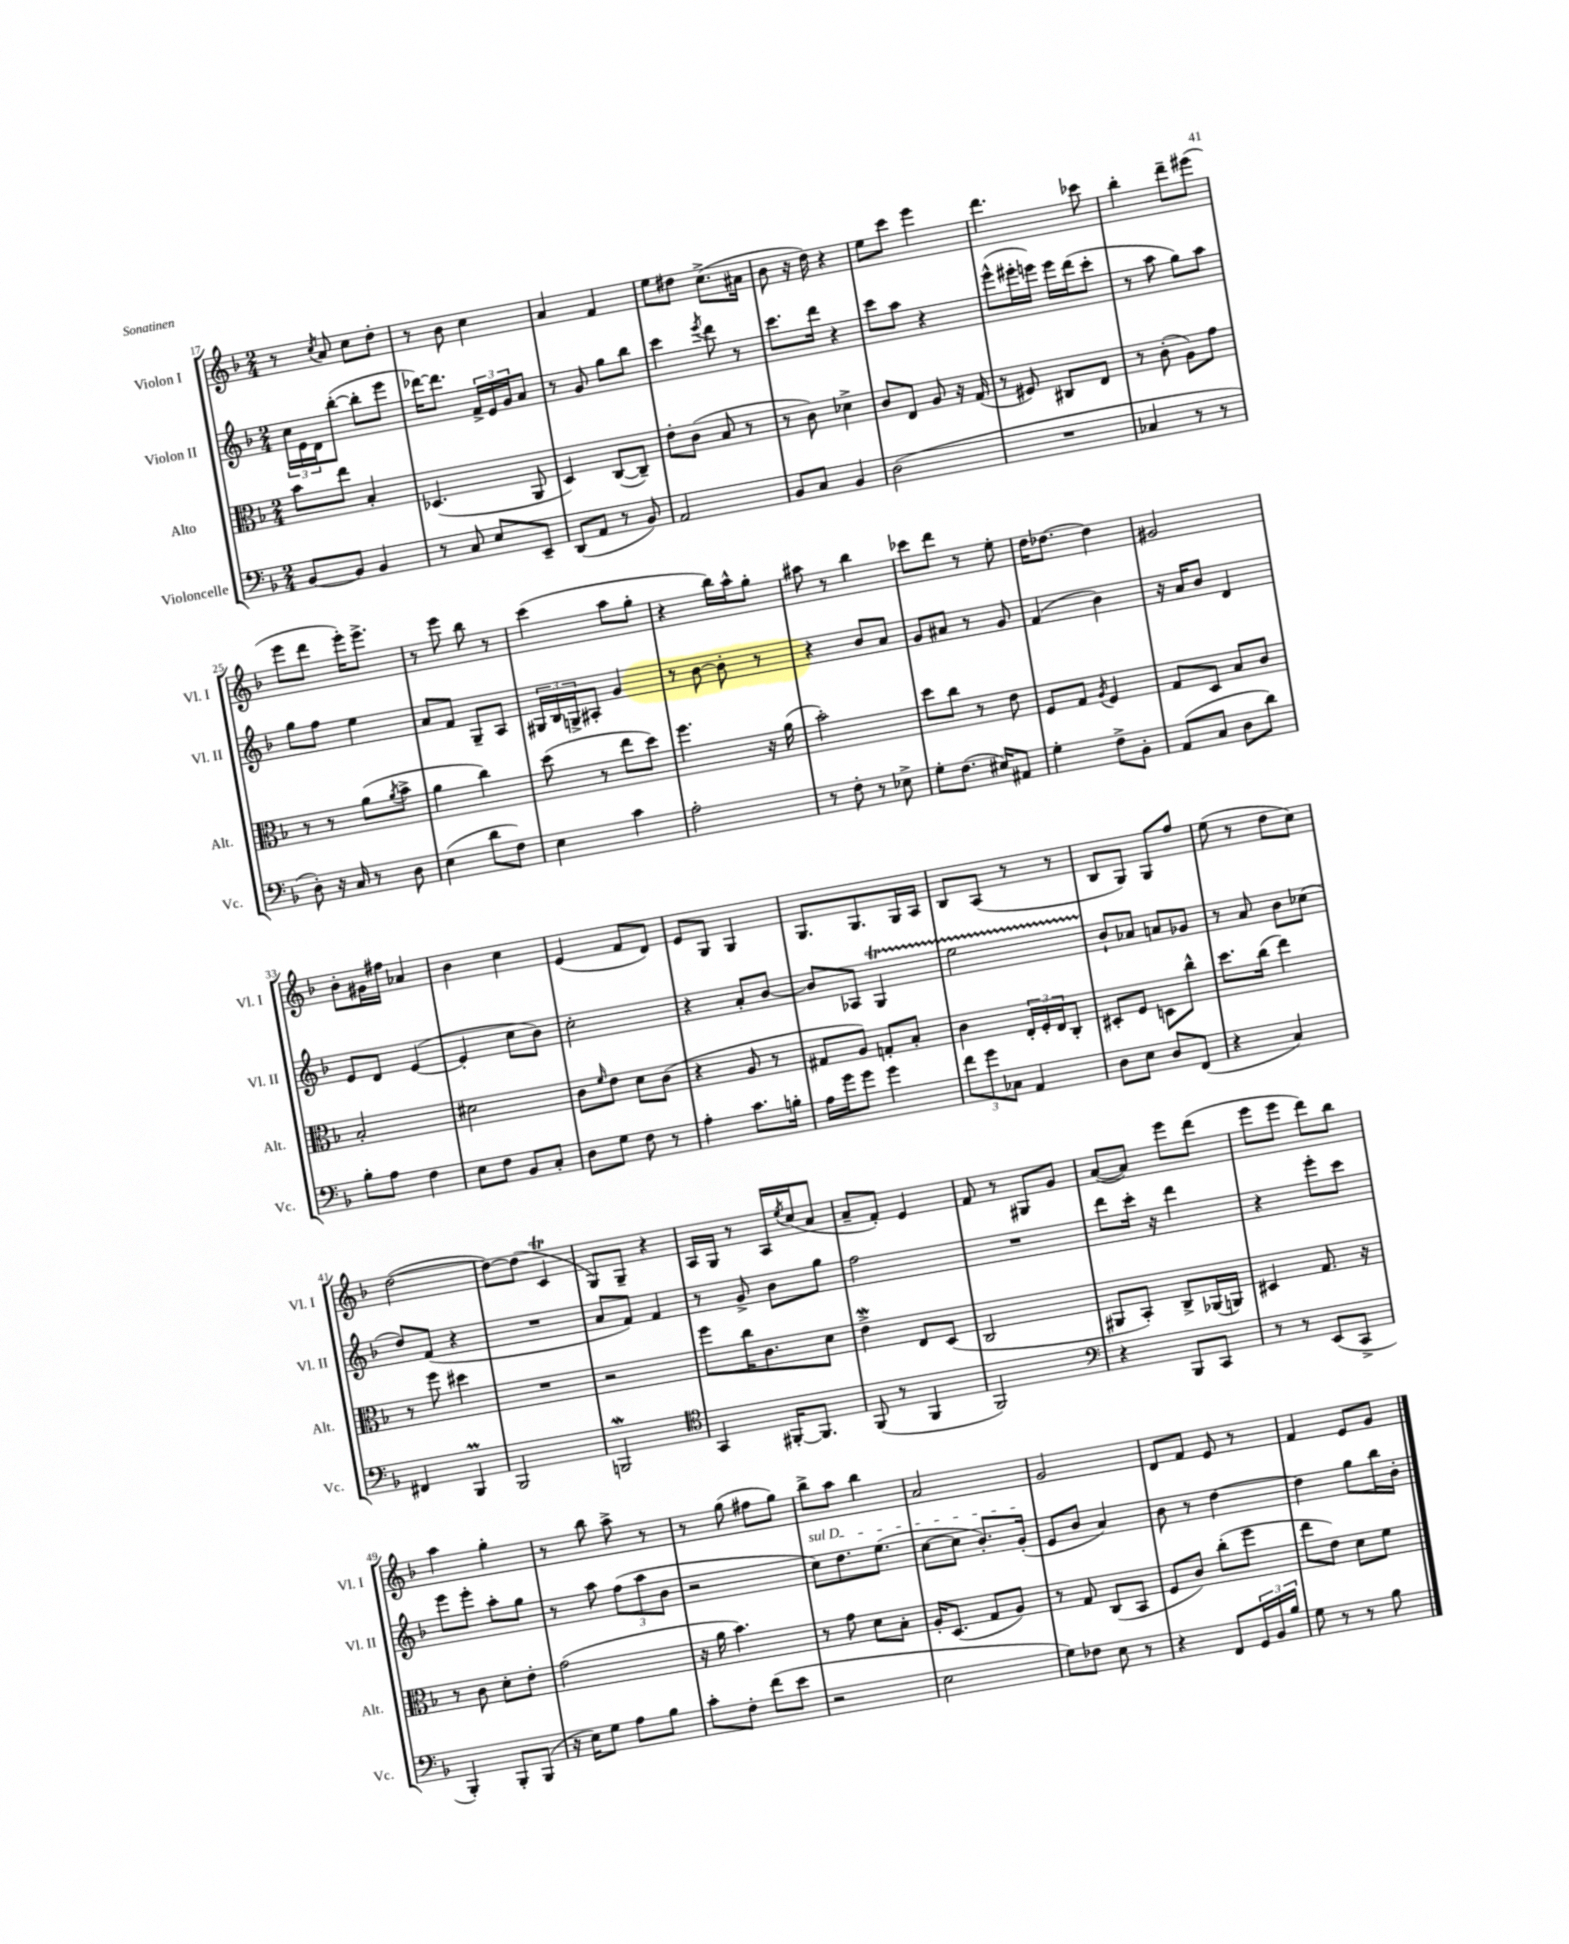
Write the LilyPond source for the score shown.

<<
\new StaffGroup <<
\new Staff = "s0" \with { instrumentName = "Violon I" shortInstrumentName = "Vl. I" } {
    \clef treble \key f \major \numericTimeSignature \time 2/4
    r8 \acciaccatura { c''8 } a'8 c''8 d''8-. |
    r8 bes'8 c''4 |
    a'4 f'4 |
    e''8 dis''8 c''8.->( ais'16 |
    bes'8 r16 d''16) r4 |
    e''8 c'''8 e'''4 |
    d'''4. ces'''8 |
    bes''4-. d'''8-- eis'''8( |
    e'''8 d'''8 e'''16-.) e'''8.-> |
    r8 e'''8 bes''8 r8 |
    c'''4( a''8 g''8-. |
    r4 bes''16) a''16-^ g''8-. |
    ais''8 r8 bes''4 |
    ces'''8 d'''8 r8 e''8-. |
    d''16 des''8.~ des''4 |
    gis'2 |
    bes'8-. gis'16 fis''16 aes'4 |
    bes'4 c''4 |
    e'4( f'8 d'8) |
    e'8 g8 g4 |
    g8. g8. g16 a16 |
    bes8 a8( r8 r8 |
    bes8 g8) g8 f''8 |
    e''8( r8 d''8 c''8) |
    d''2~( |
    d''8~) d''8( c'4\trill |
    g8) g8-- r4 |
    a16 g16 r8 a16 \acciaccatura { e''8 } c''16( a'8 |
    a'8-- f'8-.) e'4 |
    f'8 r8 gis8 g'8 |
    a'8~( a'8) e'''8 d'''8( |
    e'''8 e'''8 d'''8) bes''8 |
    a''4 g''4-. |
    r8 bes''8 a''8-> r8 |
    r8 g''8( fis''8 g''8) |
    bes''8-> a''8 bes''4 |
    a'2 |
    g'2 |
    d'8 f'8 e'8 r8 |
    f'4 e'8 g'8 \bar "|." |
}
\new Staff = "s1" \with { instrumentName = "Violon II" shortInstrumentName = "Vl. II" } {
    \clef treble \key f \major \numericTimeSignature \time 2/4
    \tuplet 3/2 { c''16 e'16 d'16 } bes''8~-.( bes''8-. e'''8 |
    des'''16~) des'''8. \tuplet 3/2 { f'16-> e'16 g'16 } a'8 |
    r8 g'8 g''8 bes''8 |
    c'''4 \acciaccatura { e'''8 } d'''8 r8 |
    c'''8. d'''16 r4 |
    c'''8 a''8 r4 |
    e'''8-^( eis'''16-. e'''16) e'''16 d'''16( c'''8-. |
    r8 a''8 g''8) a''8 |
    g''8 f''8 e''4 |
    a'8 f'8 g8-- a8 |
    \tuplet 3/2 { gis16 bes16 g16-> } ais8-. g'4 |
    r8 bes'8~ bes'8-. r8 |
    r4 bes'8 a'8 |
    g'8 ais'8 r8 g'8 |
    f'4( bes'4) |
    r16 a'16 bes'8 d'4 |
    e'8 d'8 e'4~( |
    e'4-. c''8 bes'8) |
    c''2-. |
    r4 a'8-. bes'8~ |
    bes'8 aes8 g4\startTrillSpan |
    e''2 |
    bes'8-!\stopTrillSpan aes'8 a'8 ges'8 |
    r8 a'8 bes'8 ces''8( |
    d''8) f'8( r4 |
    R2 |
    a'8 f'8) f'4 |
    r8 g'8-> bes'8 g''8 |
    f''2 |
    R2 |
    d'''8 c'''16-. r16 d'''4 |
    r4 e'''8-. c'''8 |
    e'''8 e'''8-. a''8-. g''8 |
    r8 a''8 \tuplet 3/2 { f''8( a''8 bes'8 } |
    r2 |
    \once \override TextSpanner.bound-details.left.text = \markup { \italic "sul D" } c''8\startTextSpan) d''8. e''8.( |
    c''8~ c''8 bes'8.-.) g'16-.\stopTextSpan( |
    e'8 bes'8 a'4) |
    bes'8 r8 d''4~ |
    d''4 g''8 bes''16 bes'16-. \bar "|." |
}
\new Staff = "s2" \with { instrumentName = "Alto" shortInstrumentName = "Alt." } {
    \clef alto \key f \major \numericTimeSignature \time 2/4
    bes'8 e''8 bes4-. |
    des4.( a,8 |
    d4) c8~( c8--) |
    e'8-. c'8( bes8 r8 |
    r8 c'8) des'4-> |
    c'8 e8 a8 r16 g16( |
    r8 fis8) cis8 e8 |
    r8 c'8-.( a8) g'8 |
    r8 r8 a'8( \acciaccatura { a'8 } bes'8-> |
    a'4 c''4) |
    d''8( r8 e''8 d''8) |
    f''4. r16 a'16( |
    bes'2-.) |
    d''8 c''8 r8 e'8 |
    f8 g8 \acciaccatura { a8 } f4 |
    g8 d8 bes8 c'8 |
    bes2-. |
    dis'2 |
    c'8 \grace { f'16 } e'8 d'8 c'8( |
    r4 a8 r8 |
    gis8 a8) g8-. bes8-. |
    c'4 \tuplet 3/2 { e16-. f16-. e16 } c8-. |
    dis8-. f8 d8 c''8-^ |
    d''8. c''16( e''4) |
    r8 f''8 dis''4 |
    R2 |
    r2 |
    f''8 c''16 c'8. d'8 |
    e'4->\mordent e8 d8( |
    c2 |
    ais,8 bes,8-.) c8-> aes,16( a,16) |
    dis4 g8. r16 |
    r8 c'8 d'8-. e'8-. |
    g'2( |
    r16 a'16 bes'4.) |
    r8 g'8 d'8 bes8-. |
    a16-. d8.( g8 a8) |
    r8 g8 c8( bes,8 |
    f8 c'8) c''8-.( f''8 |
    e''8 e'8) d'8 f'8 \bar "|." |
}
\new Staff = "s3" \with { instrumentName = "Violoncelle" shortInstrumentName = "Vc." } {
    \clef bass \key f \major \numericTimeSignature \time 2/4
    bes,8~ bes,8 bes,4 |
    r8 c8 e8 e,8-- |
    d,8( a,8 r8 bes,8) |
    a,2 |
    bes,8 c8 bes,4 |
    d2( |
    R2 |
    ces4 r8 r8 |
    d8-.) r16 c16 r8 d8 |
    e4( d'8 f8) |
    e4 c'4 |
    a2-. |
    r8 f8-. r8 ees8-> |
    g8-. f8.( eis16) ais,8 |
    g4-. f8-> bes,8-. |
    a,8( c8 d8 d'8) |
    bes8-. a8 f4 |
    e8 f8 bes,8 c8-. |
    d8 g8 f8 r8 |
    a4-. c'8. b16-. |
    a16 g'16 g'8 g'4 |
    \tuplet 3/2 { f'8 g'8 ces8 } a,4 |
    d8 e8 d8 f,8( |
    r4 c4) |
    fis,4 bes,,4\prall |
    bes,,2 |
    b,,2\mordent |
    \clef tenor g,4 fis,16~-. fis,8. |
    f,8( r8 f,4 |
    f,2) |
    \clef bass r4 bes,,8 c,8 |
    r8 r8 e,8( c,8-> |
    bes,,4-.) bes,,8-. bes,,8( |
    r16 e16) g8 a8 bes8 |
    c'8-. f8-. f'8( e'8 |
    r2 |
    e2 |
    g8) fes8 e8 r8 |
    r4 f,8 \tuplet 3/2 { g,16 bes,16 bes16 } |
    g8 r8 r8 bes8 \bar "|." |
}
>>
>>
\layout { \context { \Score currentBarNumber = #17 } }
